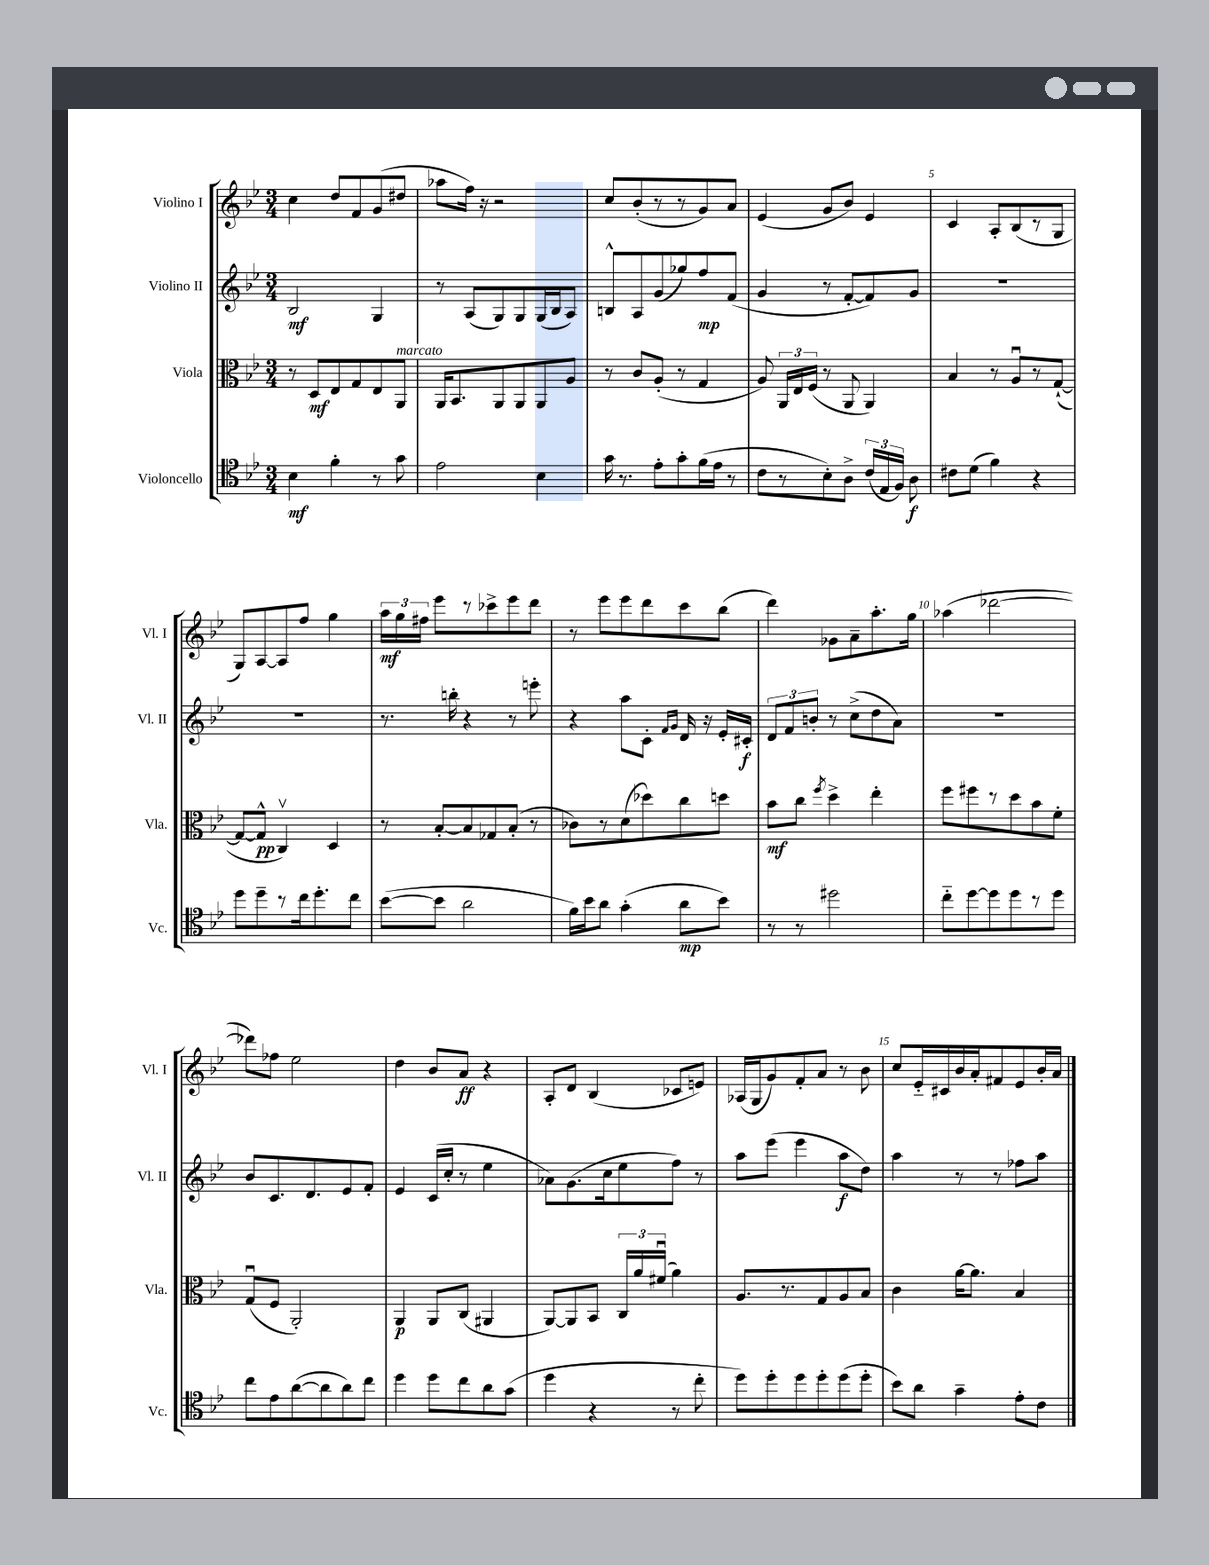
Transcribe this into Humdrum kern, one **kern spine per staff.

**kern	**kern	**kern	**kern
*staff4	*staff3	*staff2	*staff1
*clefC4	*clefC3	*clefG2	*clefG2
*k[b-e-]	*k[b-e-]	*k[b-e-]	*k[b-e-]
*M3/4	*M3/4	*M3/4	*M3/4
4B-	8r	2B-	4cc
.	8D	.	.
4f'	8E-	.	8dd
.	8G	.	8f
8r	8E-	4G	(8g
8g	8AA	.	8dd#
=	=	=	=
2e-	16AA	8r	8aa-
.	8.BB-	.	.
.	.	(8A	16ff)
.	.	.	16r
.	8AA	8G)	2r
.	8AA	8G	.
4B-	8AA	(16G	.
.	.	16B-	.
.	8A	8A)	.
=	=	=	=
16g	8r	8B^^	8cc
8.r	.	.	.
.	8c	8A	(8b-'
8e-'	(8A'	(8g	8r
8g'	8r	8gg-)	8r
(16f	4G	8ff	8g)
16e-	.	.	.
8r	.	(8f	8a
=	=	=	=
8c	8A)	4g	(4e-
8r	24AA	.	.
.	24E-	.	.
.	(24F	.	.
8B-')	8r	8r	8g
8A^	8AA	[8f'	8b-)
(24c	4AA)	8f])	4e-
24E-	.	.	.
24F)	.	.	.
8A	.	8g	.
=	=	=	=
8c#	4B-	2.r	4c
(8d	.	.	.
4f)	8r	.	8A'
.	8Au	.	(8B-
4r	8r	.	8r
.	([8G`	.	8G
=	=	=	=
8dd	8G_	2.r	8G)
8dd~	8G^^]	.	[8A
8r	4Cv)	.	8A]
16cc	.	.	8ff
8.dd'	.	.	.
.	4D	.	4gg
8cc	.	.	.
=	=	=	=
([8b-	8r	8.r	24aa
.	.	.	24gg
.	.	.	24ff#
8b-]	[8B-'	.	8eee-
.	.	16bb'	.
2a	8B-]	4r	8r
.	8G-	.	8ccc-^
.	(8B-'	8r	8eee-
.	8r	8eee'	8ddd
=	=	=	=
16f)	8c-)	4r	8r
16b-	.	.	.
8a	8r	.	8eee-
(4g'	(8d	8aa	8eee-
.	8dd-)	8c'	8ddd
.	.	16qqf	.
.	.	16qqg	.
8a	8cc	16d	8ccc
.	.	16r	.
8b-)	8dd	16e-'	(8bb-
.	.	16c#'	.
=	=	=	=
8r	8b-	12d	4ddd)
.	.	12f	.
8r	8cc	.	.
.	.	12b'	.
.	8qff	.	.
2dd#	4dd^	8r	8g-
.	.	(8cc^	8a~
.	4ee-'	8dd	8.aa'
.	.	8a)	.
.	.	.	16gg
=	=	=	=
8cc'~	8ff	2.r	(4aa-
[8dd	8ff#	.	.
8dd]	8r	.	[2ddd-
8dd	8dd	.	.
8r	8b-	.	.
8dd	8f'	.	.
=	=	=	=
8cc	(8Gu	8b-	8ddd-])
8e-	8F	8.c	8ff-
([8a	2AA')	.	2ee-
.	.	8.d	.
8a]	.	.	.
8a)	.	8e-	.
8cc	.	8f'	.
=	=	=	=
4dd	4AA	4e-	4dd
8dd	8AA	(16c	8b-
.	.	16cc'	.
8cc	(8C	8r	8a
8a	4AA#	4ee-	4r
(8g	.	.	.
=	=	=	=
4dd	[8AA)	8a-)	8A'
.	8AA]	(8.g	8d
4r	8BB-	.	(4B-
.	.	16cc	.
.	24C	8ee-	.
.	24a	.	.
.	(24f#u	.	.
8r	4a)	8ff)	8c-
8cc'	.	8r	8e)
=	=	=	=
8dd)	8.A	8aa	(16A-
.	.	.	16G
8dd'	.	(8eee-	8g)
.	8.r	.	.
8dd	.	4eee-	8f'
8dd'	8G	.	8a
(8dd	8A	8aa	8r
8dd'	8B-	8dd)	8b-
=	=	=	=
8b-)	4c	4aa	8cc
8a	.	.	16e-'~
.	.	.	16c#
4g~	[16a	8r	16b-
.	8.a]	.	16a'
.	.	8r	8f#
8e-'	4B-	8ff-	8e-
8c	.	8aa	16b-'
.	.	.	16a
==	==	==	==
*-	*-	*-	*-
